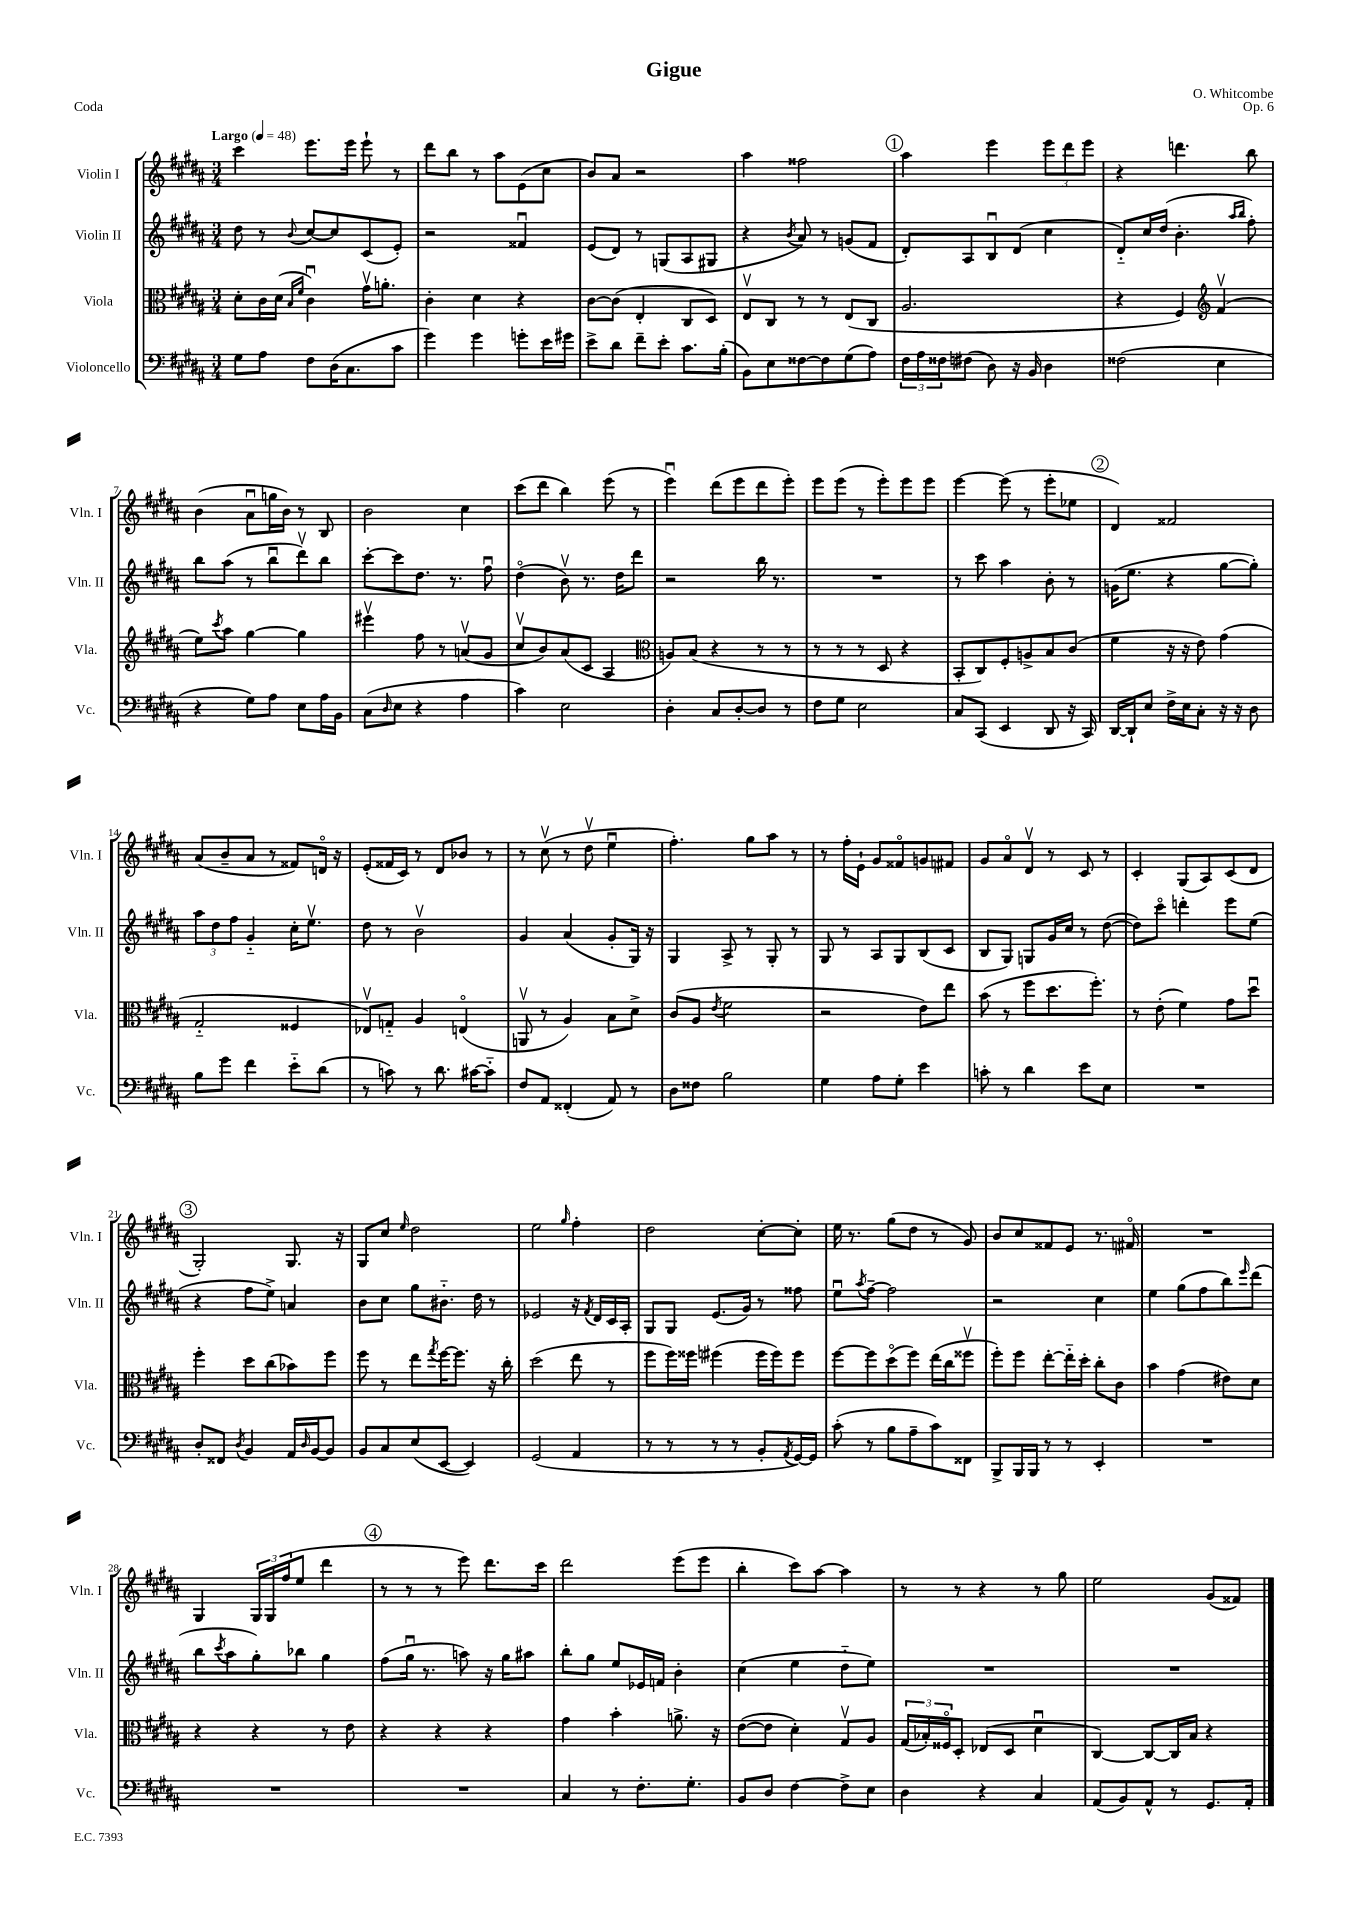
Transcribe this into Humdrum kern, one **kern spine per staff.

**kern	**kern	**kern	**kern
*staff4	*staff3	*staff2	*staff1
*clefF4	*clefC3	*clefG2	*clefG2
*k[f#c#g#d#a#]	*k[f#c#g#d#a#]	*k[f#c#g#d#a#]	*k[f#c#g#d#a#]
*M3/4	*M3/4	*M3/4	*M3/4
*MM48	*MM48	*MM48	*MM48
8G#	8d#'	8dd#	4ccc#
8A#	16c#	8r	.
.	(16d#	.	.
.	16qqB	.	.
.	16qqf#	8qqb	.
8F#	4c#u)	[8cc#	8.eee
(16D#	.	8cc#]	.
8.C#	.	.	16eee
.	16g#v	(8c#	8eee`
.	8.a'	.	.
8c#	.	8e')	8r
=	=	=	=
4g#)	4c#'	2r	8ddd#
.	.	.	8bb
4g#	4d#	.	8r
.	.	.	8aa#
8g'	4r	4f##u	(8e
16e	.	.	8cc#
16g#	.	.	.
=	=	=	=
8e^	[8c#	(8e	8b)
8d#	(8c#]	8d#)	8a#
8f#~	4E'	8r	2r
8e'	.	(8G	.
8.c#	8C#	8A#	.
.	8D#)	8G#	.
(16B'	.	.	.
=	=	=	=
8BB)	8Ev	4r	4aa#
8E	8C#	.	.
.	.	8qb	.
[8F##	8r	8a#)	2ff##
8F##]	8r	8r	.
(8G#	(8E	(8g	.
8A#)	8C#	8f#	.
=	=	=	=
24F#	2.A#	8d#')	4aa#
24A#	.	.	.
24F##	.	.	.
(8F#	.	8A#	.
8D#)	.	8Bu	4eee
16r	.	(8d#	.
16BB	.	.	.
4D#	.	4cc#	12eee
.	.	.	12ddd#
.	.	.	12eee
=	=	=	=
(2F##	4r	8d#'~)	4r
.	.	16cc#	.
.	.	(16dd#	.
.	4F#)	4.b'	4.ddd
*	*clefG2	*	*
4E	(4f#v	.	.
.	.	16qqaa#	.
.	.	16qqbb	.
.	.	8ff#')	8bb
=	=	=	=
4r	8ee)	8bb	(4b
.	8qccc#	.	.
.	8aa#	(8aa#	.
8G#)	[4gg#	8r	8a#u
8A#	.	8bbu	16gg
.	.	.	16b)
8E	4gg#]	8ddd#v)	8r
16A#	.	8bb	8B
16BB	.	.	.
=	=	=	=
(8C#	4eee#v	[8ccc#'	2b
16qqD#	.	.	.
8E	.	8ccc#]	.
4r	8ff#	8.dd#	.
.	8r	.	.
.	.	8.r	.
4A#	(8av	.	4cc#
.	8g#	8ff#u	.
=	=	=	=
4c#)	8cc#v	(4dd#o	(8ccc#
.	8b)	.	8ddd#
2E	(8a#	8bv)	4bb)
.	8c#	8.r	.
.	4A#	.	(8eee
.	.	16dd#	.
.	.	8ddd#	8r
=	=	=	=
*	*clefC3	*	*
4D#'	8A)	2r	4eeeu)
.	(8B	.	.
8C#	4r	.	(8ddd#
[8D#'	.	.	8eee
8D#]	8r	16bb	8ddd#
.	.	8.r	.
8r	8r	.	8eee')
=	=	=	=
8F#	8r	2.r	8eee
8G#	8r	.	(8eee
2E	8r	.	8r
.	8D#	.	8eee')
.	4r	.	8eee
.	.	.	8eee
=	=	=	=
8C#	8BB'	8r	[4eee
(8CC#	8C#)	8ccc#	.
4EE	8F#'	4aa#	(8eee]
.	8A^	.	8r
8DD#	8B	8b'	8eee'
16r	(8c#	8r	8ee-
16CC#)	.	.	.
=	=	=	=
[16DD#	4f#	(16g	4d#)
16DD#`]	.	8.ee	.
8E	.	.	.
16F#^	16r	4r	2f##
16E	16r	.	.
8C#'	8e)	.	.
16r	(4g#	[8gg#	.
16r	.	.	.
8D#	.	8gg#'])	.
=	=	=	=
8B	2G#'~	12aa#	(8a#
.	.	12dd#	.
8g#	.	.	8b~
.	.	12ff#	.
4f#	.	4g#'~	8a#
.	.	.	8r
8e'~	4F##	16cc#'	8f##)
.	.	8.eev	.
(8d#	.	.	16do
.	.	.	16r
=	=	=	=
8r	8E-v)	8dd#	(8e'
8c)	8G'~	8r	16f##
.	.	.	16c#)
8r	4A#	2bv	8r
8.d#	.	.	8d#
.	(4Eo	.	8b-
[16c#	.	.	.
8c#'~]	.	.	8r
=	=	=	=
8F#	8AAv	4g#	8r
8AA#	8r	.	(8cc#v
(4FF##'	4A#)	(4a#	8r
.	.	.	8dd#v
8AA#)	8B	8g#'	4eeu
8r	8d#^	16G#)	.
.	.	16r	.
=	=	=	=
8D#	(8c#	4G#	4.ff#')
8F##	8A#	.	.
.	8qe	.	.
2B	2f#	8A#^	.
.	.	8r	8gg#
.	.	8G#'	8aa#
.	.	8r	8r
=	=	=	=
4G#	2r	8G#	8r
.	.	8r	16ff#'
.	.	.	16e`
8A#	.	8A#	8g#
8G#'	.	8G#	8f##o
4e	8e)	(8B	8g
.	8ee	8c#	8f#
=	=	=	=
8c'	(8b	8B	8g#
8r	8r	8G#)	8a#o
4d#	8ff#	8G	8d#v
.	8.dd#	16g#	8r
.	.	16cc#	.
8e	.	8r	8c#
.	8.ff#')	.	.
8E	.	([8dd#	8r
=	=	=	=
2.r	8r	8dd#])	4c#'
.	(8e'	8ccc#o	.
.	4f#)	4ddd'	(8G#
.	.	.	8A#)
.	8g#	8eee	(8c#
.	8dd#u	(8ee	8d#
=	=	=	=
8D#'	4ff#'	4r	2G#')
8FF##	.	.	.
8qD#	.	.	.
4BB	8dd#	8ff#	.
.	(8cc#	8ee^)	.
16AA#	8b-)	4a	8.G#
16qqD#	.	.	.
[16BB	.	.	.
8BB]	8ff#	.	.
.	.	.	16r
=	=	=	=
8BB	8ff#	8b	8G#
8C#	8r	8cc#	8cc#
.	.	.	16qqee
(8E	8ee	8gg#	2dd#
.	8qgg#	.	.
[8EE	[16ff#	8.b#'~	.
.	8.ff#]	.	.
4EE])	.	.	.
.	.	16dd#	.
.	16r	8r	.
.	16cc#'	.	.
=	=	=	=
(2GG#	(2dd#	2e-	2ee
.	.	.	16qqgg#
4AA#	8ee	16r	4ff#'
.	.	8qf#	.
.	.	16d#	.
.	8r	16c#	.
.	.	16A#'	.
=	=	=	=
8r	8ff#	8G#	2dd#
8r	16ff#)	8G#	.
.	16ff##	.	.
8r	(4ff#	(8.e	.
8r	.	.	.
.	.	16g#)	.
8BB'	16ff#	8r	[8cc#'
.	16ff#)	.	.
8qAA#	.	.	.
[16GG#)	8ff#	8ff##	8cc#']
16GG#]	.	.	.
=	=	=	=
(8c#'	[8ff#	8eeu	16ee
.	.	.	8.r
.	.	8qaa#	.
8r	8ff#]	[8ff#~	.
8B	(8dd#o	2ff#]	(8gg#
8A#~	8ff#)	.	8dd#
8c#)	(16ee	.	8r
.	16cc#	.	.
8FF##	8ff##v	.	8g#)
=	=	=	=
8BBB^	8ff#')	2r	8b
16BBB	8ff#	.	8cc#
16BBB	.	.	.
8r	[8ee'	.	8f##
8r	16ee'~]	.	8e
.	16dd#'	.	.
4EE'	8cc#'	4cc#	8.r
.	8c#	.	.
.	.	.	16f#o
=	=	=	=
2.r	4b	4ee	2.r
.	(4g#	(8gg#	.
.	.	8ff#	.
.	8e#)	8bb)	.
.	.	16qqeee	.
.	8d#	(8ddd#	.
=	=	=	=
2.r	4r	8bb	4G#
.	.	8qccc#	.
.	.	8aa#	.
.	4r	8gg#')	24G#
.	.	.	24G#
.	.	.	(24ff#
.	.	8bb-	8ee
.	8r	4gg#	4ddd#
.	8e	.	.
=	=	=	=
2.r	4r	(8ff#	8r
.	.	16gg#u	8r
.	.	8.r	.
.	4r	.	8r
.	.	8aa)	8eee)
.	4r	16r	8.ddd#
.	.	16gg#	.
.	.	8aa#	.
.	.	.	16ccc#
=	=	=	=
4C#	4g#	8bb'	2ddd#
.	.	8gg#	.
8r	4b'	8ee	.
8.F#'	.	16e-	.
.	.	16f	.
.	8.a^	4b'	(8eee
8.G#'	.	.	.
.	.	.	8eee
.	16r	.	.
=	=	=	=
8BB	([8e	(4cc#	4bb'
8D#	8e]	.	.
[4F#	4d#')	4ee	8ccc#)
.	.	.	[8aa#
8F#^]	8G#v	8dd#'~	4aa#]
8E	8A#	8ee)	.
=	=	=	=
4D#	(24G#	2.r	8r
.	24B-')	.	.
.	24F##o	.	.
.	8D#'	.	8r
4r	(8E-	.	4r
.	8D#	.	.
4C#	4d#u	.	8r
.	.	.	8gg#
=	=	=	=
(8AA#	[4C#)	2.r	2ee
8BB)	.	.	.
8AA#^^	8C#_	.	.
8r	16C#]	.	.
.	16B	.	.
8.GG#	4r	.	(8g#
.	.	.	8f##)
16AA#'	.	.	.
==	==	==	==
*-	*-	*-	*-
